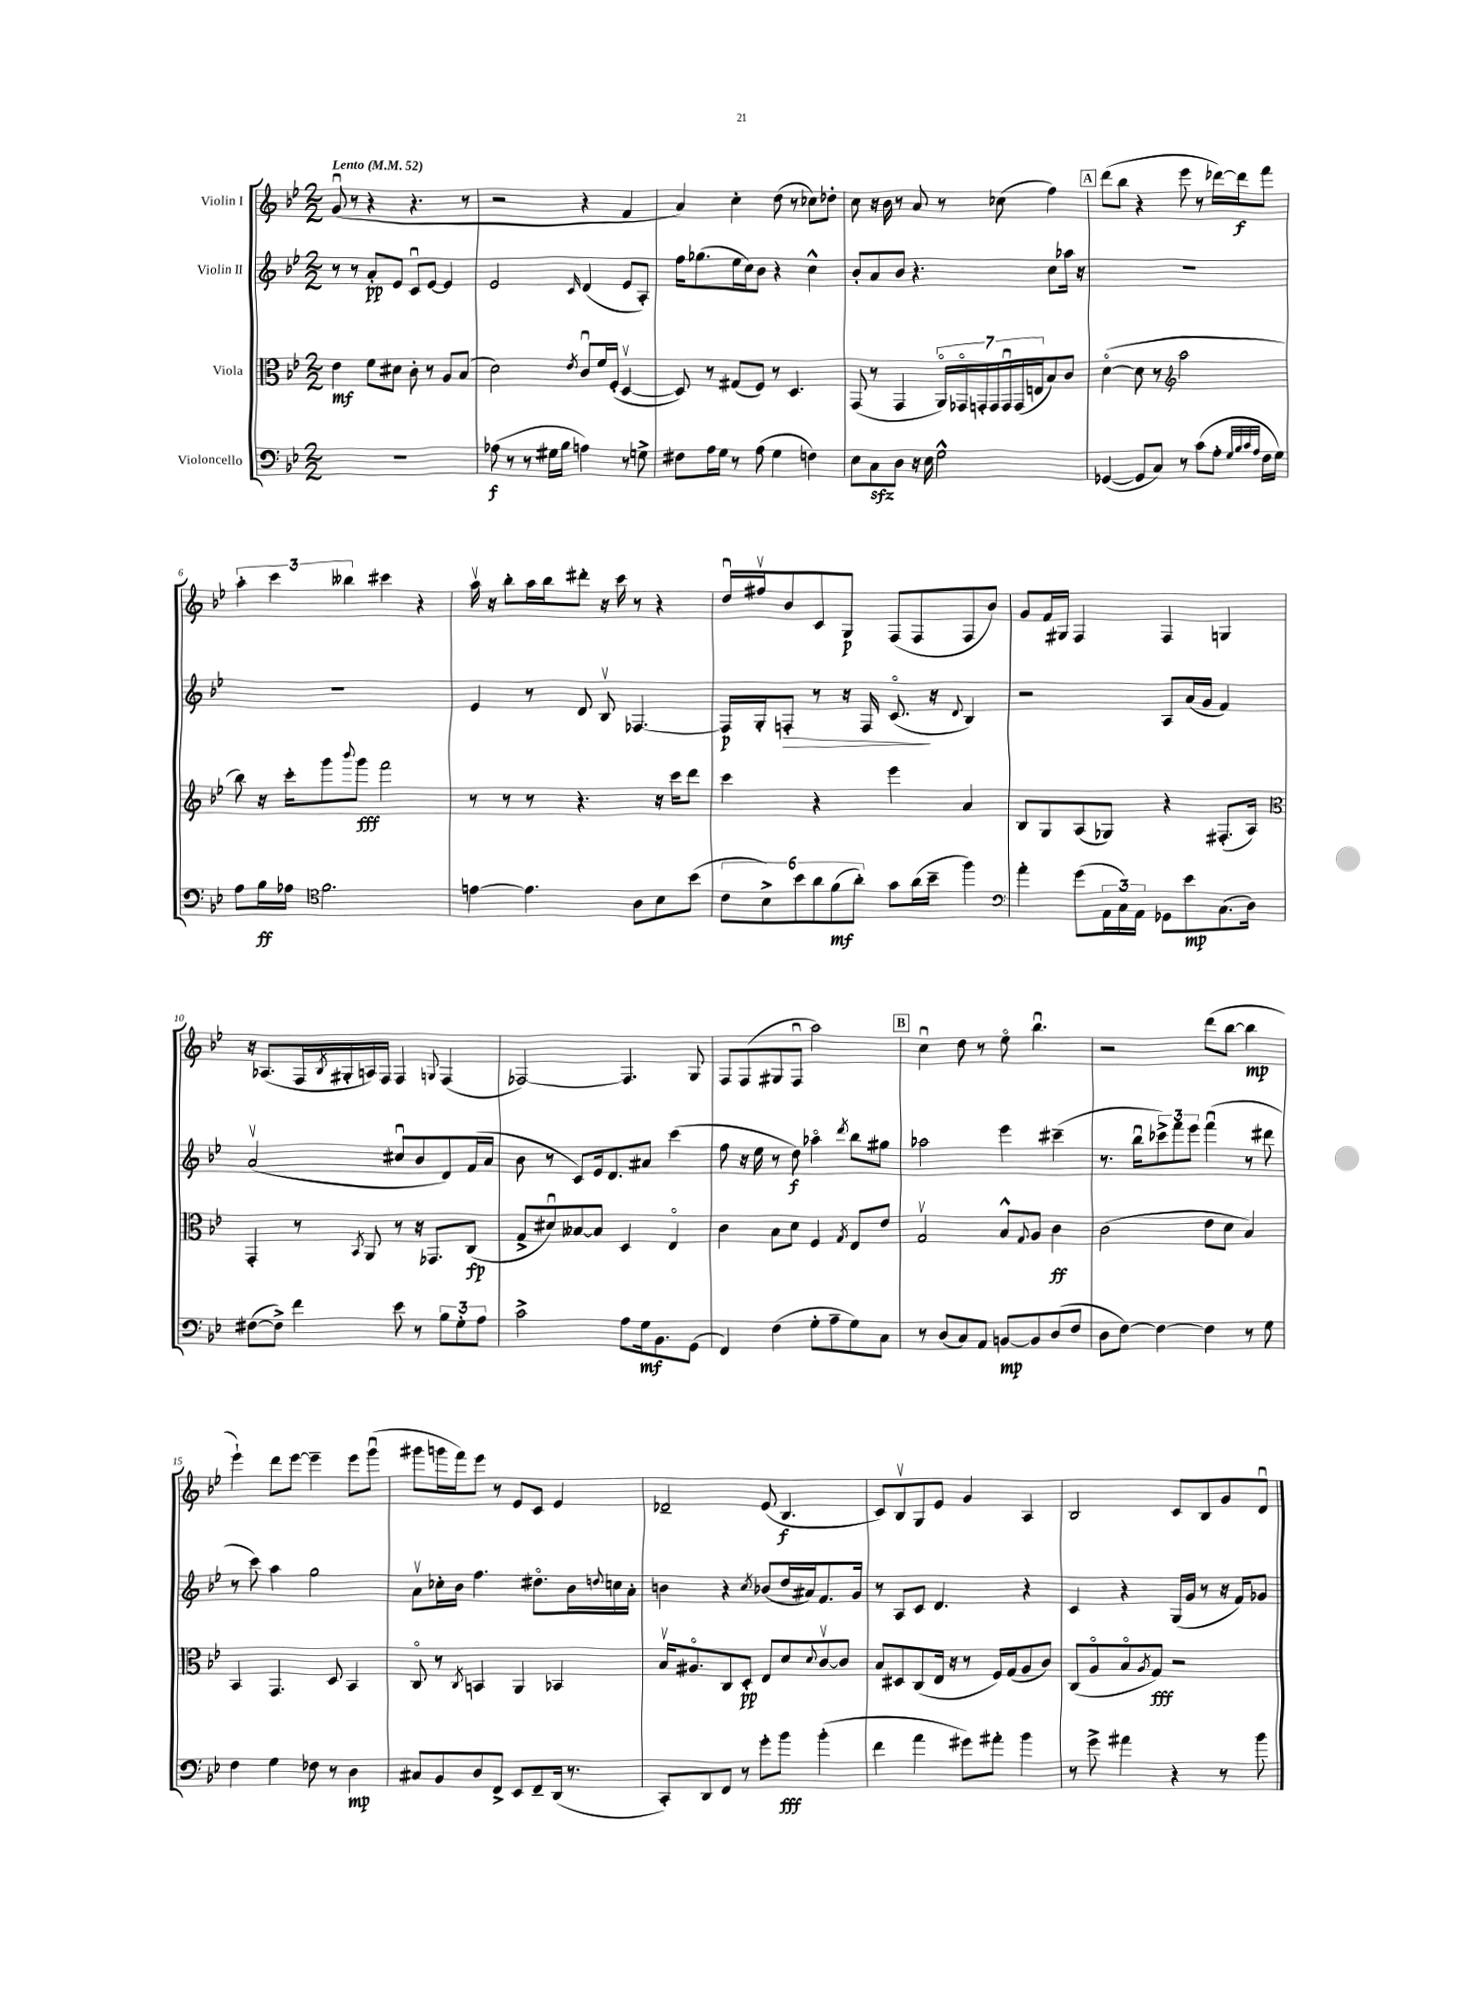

**kern	**kern	**kern	**kern
*staff4	*staff3	*staff2	*staff1
*clefF4	*clefC3	*clefG2	*clefG2
*k[b-e-]	*k[b-e-]	*k[b-e-]	*k[b-e-]
*M2/2	*M2/2	*M2/2	*M2/2
*MM52	*MM52	*MM52	*MM52
1r	4e-\	8r	(8gu/
.	.	8r	8r
.	8f\L	8a'/L	4r
.	8d#\J	8e-/J	.
.	8c'\	8cu/L	4.r
.	8r	[8e-/J	.
.	8A/L	4e-/]	.
.	(8B-/J	.	8r
=	=	=	=
(8A-\	2d\)	2e-/	2r
8r	.	.	.
8r	.	.	.
16G#\LL	.	.	.
16B-\JJ	.	.	.
.	8qe-/	16qqc/	.
4A\)	8cu/L	(4d/	4r
.	16f/L	.	.
.	(16F'/JJ	.	.
8r	[4Dv/	8e-/L	4f/
8G^\	.	8A'/J)	.
=	=	=	=
8F#\L	8D/])	16ff\LK	4a/)
.	.	(8.gg-\	.
16A\L	8r	.	.
16G\JJ	.	.	.
8r	(8G#/L	16ee-\L	4cc'\
.	.	16cc\J)	.
(8A\	8F/J)	8b-\J	.
4G\	8r	4r	(8dd\
.	4.D/	.	8r
4F\)	.	4cc^^\	8cc-\L)
.	.	.	8dd-'\J
=	=	=	=
8E-\L	(8GG/	8b-'/L	8cc\
8C\	8r	8a/	16r
.	.	.	16b-\
8D\J	4GG/	8b-/J	8r
16r	.	4.r	8a/
16E-\	.	.	.
2G^^\	28AAo/LL)	.	8r
.	28GG-o/	.	.
.	28GG'/	.	.
.	28GG/	.	.
.	.	.	(8cc-\
.	28GGu/	.	.
.	(28GG/	.	.
.	28E/J	.	.
.	8B-/)	8cc\L	4ff\)
.	8c/J	16aa-\Jk	.
.	.	16r	.
=	=	=	=
([4GG-/	([4do\	1r	(8ddd\L
.	.	.	8bb-\J
8GG-/]L	8d\]	.	4r
8C/J)	8r	.	.
*	*clefG2	*	*
8r	2aa\	.	8eee-\
(8c\L	.	.	8r
8A'\J	.	.	[16ddd-\LL)
.	.	.	16ddd-\]J
32qqG/LLL	.	.	.
32qqB-/	.	.	.
32qqc/	.	.	.
32qqA/JJJ	.	.	.
16F\LL	.	.	8fff\J
16G\JJ)	.	.	.
=	=	=	=
8A\L	8bb-\)	1r	6aa'\
16B-\L	16r	.	.
.	.	.	6ccc\
16A-\JJ	16ccc'\LK	.	.
*clefC4	*	*	*
2.f\	8ggg\	.	.
.	.	.	6bb--\
.	8qqbbb-/	.	.
.	8ggg\J	.	.
.	2fff\	.	4ccc#\
.	.	.	4r
=	=	=	=
[4e\	8r	4e-/	16aav\
.	.	.	16r
.	8r	.	8bb-'\L
4.e\]	8r	8r	16aa\L
.	.	.	16bb-\J
.	4.r	8d/	8ddd#'\J
.	.	8B-v/	16r
.	.	.	16ccc\
8A\L	.	[4.F-/	8r
8B-\	16r	.	4r
.	16ccc\LK	.	.
(8b-\J	8ddd\J	.	.
=	=	=	=
12c\L	4ccc\	16F-/]LL	16ddu/LL
.	.	16G'/J	16ff#v/J
12B-^\)	.	.	.
.	.	8F'/J	8b-/
12b-\	.	.	.
12a\	4r	8r	8c/
(12f\	.	.	.
.	.	16r	8G/J
12a'\J)	.	.	.
.	.	16F/	.
8g\L	4eee-\	(8.co/	(8F/L
(16a\L	.	.	8F/
16b-~\JJ	.	16r	.
.	.	8qqd/	.
4ff\)	4a/	4B-/)	8F/
.	.	.	8b-/J)
=	=	=	=
*clefF4	*	*	*
4a'\	8B-/L	2r	8g/L
.	8G/	.	16f/L
.	.	.	16G#/JJ
(8g\L	(8A/	.	4F/
24AA\L	8G-/J)	.	.
24C\)	.	.	.
24AA\JJ	.	.	.
8GG-\L	4r	8A/L	4F/
8e-\	.	(16a/L	.
.	.	16g/JJ	.
(8.C\	(8.F#'/L	4f/)	4G/
16D\Jk)	16A/Jk)	.	.
=	=	=	=
*	*clefC3	*	*
([8F#\L	4GG'/	(2av/	16r
.	.	.	(8.A-/L
8F#^\]J)	.	.	.
4f\	8r	.	16F/L
.	.	.	8qB-/
.	.	.	16G#'/
.	8qBB-/	.	.
.	8AA/	.	16A/)
.	.	.	16F/JJ
8e-\	8r	8cc#u/L	4F/
8r	16r	8b-/	.
.	8.GG-/L	.	.
.	.	.	8qqG/
12B-\L	.	8d/)	(4F/
12G'\	.	.	.
.	(8C/J	(16f/L	.
12A\J	.	.	.
.	.	16a/JJ	.
=	=	=	=
2c^\	8G^/L	8b-\	[2F-/)
.	8d#u/)	8r	.
.	[8B--/	8c/L)	.
.	8B--/]J	16e-/k	.
.	.	8.d/	.
8A\L	4D/	.	4.F-/]
16G\k	.	8a#/J	.
8.BB-\	.	.	.
.	4E-o/	(4ccc\	.
(8GG\J	.	.	8G/
=	=	=	=
4FF/)	4c\	8ff\	8F/L
.	.	16r	(8F/
.	.	16ee-\	.
(4F\	8B-\L	8r	8G#/
.	8d\J	8dd\)	8Fu/J
8G'\L	4F/	4aa-o\	2aa\)
8A~\	.	.	.
.	8qG/	8qddd/	.
8G\)	8E-/L	8bb-\L	.
8C\J	8e-/J	8gg#\J	.
=	=	=	=
8r	2Gv/	2aa-\	4ccu\
(8D/L	.	.	.
8C/)	.	.	8dd\
8AA/J	.	.	8r
[8BB/L	8B-^^/L	4eee-\	8ee-o\
.	8qqG/	.	.
8BB/]	8A/J	.	4.bb-u\
(8D/	4c\	(4ccc#~\	.
8F/J	.	.	.
=	=	=	=
8D\L	(2c\	8.r	2r
[8F\J)	.	.	.
.	.	16bb-u\LK	.
4F\_	.	12ccc-^\)	.
.	.	12fff\	.
.	.	12eee-\J	.
4F\]	8e-\L	(4fffu\	(8ddd\L
.	8d\J	.	[8bb-\J
8r	4B-/)	8r	4bb-\]
8G\	.	8ddd#\	.
=	=	=	=
4F\	4BB-/	8r	4eee-`\)
.	.	8ccc\)	.
4G\	4.GG/	4aa\	8ddd\L
.	.	.	[8eee-\J
8F-\	.	2gg\	4eee-~\]
8r	8D/	.	.
4D\	4BB-/	.	8eee-\L
.	.	.	(8gggu\J
=	=	=	=
8C#/L	8Co/	8av\L	8ggg#\L
8BB-/	8r	16cc-'\L	16ggg\L
.	.	16b-\JJ	16fff\J)
.	8qC/	.	.
8D/	4BB/	4.ff\	8eee-\J
8FF^/J	.	.	8r
8EE-/L	4AA/	.	8e-/L
8FF~/	.	8.dd#o\L	8c/J
(16DD/Jk	4BB-/	.	4e-/
8.r	.	16b-\L	.
.	.	8qqdd/	.
.	.	16cc\	.
.	.	16a'\JJ	.
=	=	=	=
8CC'/L)	16B-v/LK	4b\	2d-~/
.	8.A#o/	.	.
8DD/	.	.	.
8FF/J	8C/	4r	.
8r	8D'/J	.	.
.	.	8qcc/	.
8g'\L	8E-/L	(8b-/L	(8e-/
8b-\J	8d/	16dd/L	4.B-/
.	.	16a#/J)	.
.	8qqd/	.	.
(4b-'\	[8cv/	8.f/	.
.	8c/]J	.	.
.	.	16g/Jk	.
=	=	=	=
4f\	8B-/L	8r	8c/L)
.	8D#/	8A/L	8B-v/
4a\	(8C/	8c/J	8G/
.	16E-/Jk	4.d/	8e-/J
.	16r	.	.
8g#\L)	8r	.	4g/
8a#'\J	16F/LL)	.	.
.	(16G/J	.	.
4b-\	8A/	4r	4A/
.	8c/J)	.	.
=	=	=	=
8r	(8C/L	4c/	2B-/
8g^\	8Ao/	.	.
4a#\	8B-o/	4r	.
.	8qA/	.	.
.	8G/J)	.	.
4r	2r	(16G/LL	8c/L
.	.	16g/JJ	.
.	.	8r	8B-/
8r	.	16r	8g/
.	.	16f/LK)	.
8b-\	.	8g-/J	8du/J
==	==	==	==
*-	*-	*-	*-
